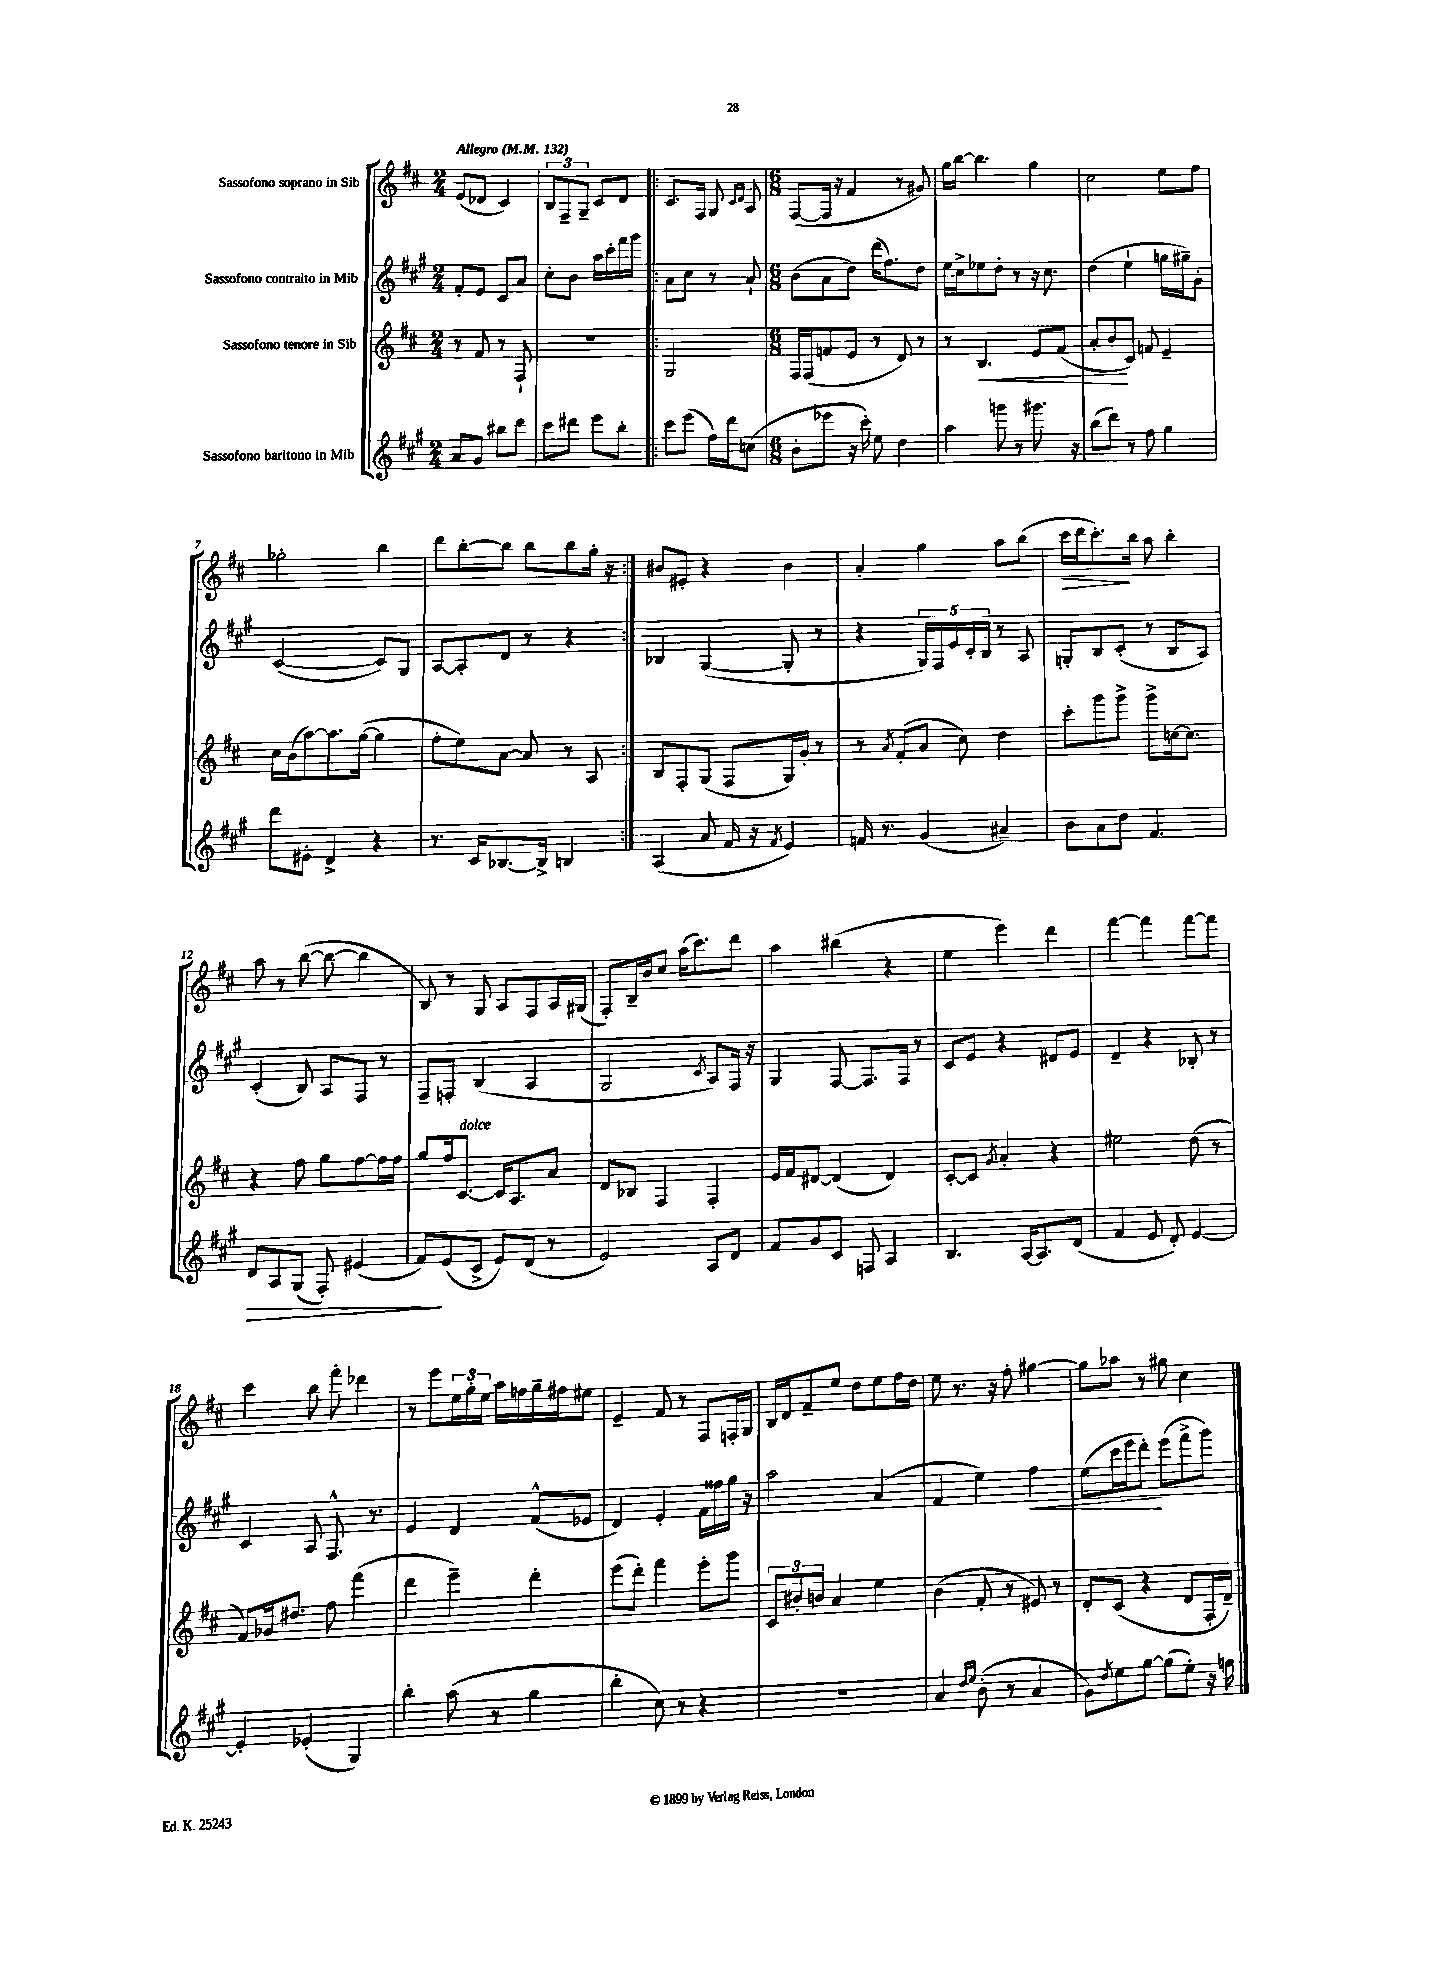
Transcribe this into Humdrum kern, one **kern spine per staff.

**kern	**kern	**kern	**kern
*staff4	*staff3	*staff2	*staff1
*clefG2	*clefG2	*clefG2	*clefG2
*k[f#c#g#]	*k[f#c#]	*k[f#c#g#]	*k[f#c#]
*M2/4	*M2/4	*M2/4	*M2/4
*MM132	*MM132	*MM132	*MM132
8a	8r	8f#'	(8e
8g#	8f#	8e	8d-
8bb#	8r	8c#	4c#)
8ddd	8F#`	8a	.
=	=	=	=
8ccc#	2r	8cc#'	12B
.	.	.	12F#~
8ddd#	.	8b	.
.	.	.	12G~
8eee	.	16aa	8c#
.	.	16ccc#'	.
8bb'	.	16fff#	8d
.	.	16ggg#	.
=!|:	=!|:	=!|:	=!|:
8ccc#	2G	8a	8.c#
(8eee	.	8cc#	.
.	.	.	16F#
16ff#)	.	8r	8G
16ddd	.	.	.
.	.	.	16qqc#
.	.	.	16qqd
(8cc	.	8a`	8A
=	=	=	=
*M6/8	*M6/8	*M6/8	*M6/8
8b'	16F#	(8b	([8F#
.	(16F#	.	.
8eee-	8f	8a	16F#]
.	.	.	16r
16r	8e	8dd)	4f#
16ccc#')	.	.	.
8ee	8r	(16ddd	.
.	.	8.ff#)	.
4dd	8d)	.	8r
.	8r	8dd	8g#)
=	=	=	=
4aa	8r	16ee	16gg
.	.	16cc#^	[16bb
.	4.B	8ee-	4.bb]
8ggg	.	8dd'	.
8r	.	8r	.
8.ggg#	8e	16r	4gg
.	.	8.cc#	.
.	(8f#	.	.
16r	.	.	.
=	=	=	=
(8bb	8a'	(4dd	2cc#
8ddd)	8b	.	.
8r	8c#)	4ee`	.
8ff#	8f	.	.
4gg#	4e~	16gg	8ee
.	.	16gg#~)	.
.	.	8g#'	8ff#
=	=	=	=
8ddd	16cc#	([2c#	2gg-'
.	(16b	.	.
8e#'	[8aa)	.	.
4d^	8.aa]	.	.
.	([16gg	.	.
4r	4gg]	8c#])	4bb
.	.	8G#	.
=	=	=	=
8.r	8ff#'	[8A	8ddd
.	8ee)	8A']	[8bb'
16c#	.	.	.
[8.B-	[8a	8d	8bb]
.	8a]	8r	8bb
16B-^]	.	.	.
4B	8r	4r	8bb
.	8A	.	16gg'
.	.	.	16r
=:|!	=:|!	=:|!	=:|!
(4A	8B	4B-	8b#
.	8F#'	.	8e#'
8a	(8G	([4G#	4r
16f#	8F#	.	.
16r	.	.	.
8qf#	.	.	.
4e)	16G)	8G#']	4b#
.	16g'	.	.
.	8r	8r	.
=	=	=	=
16f	8r	4r	4a'
8.r	.	.	.
.	8qa	.	.
.	(8f#'	.	.
(4g#	8a	20G#)	4gg
.	.	20F#	.
.	.	20e	.
.	8cc#)	.	.
.	.	20c#'	.
.	.	20B	.
4a#~)	4dd	8r	8aa
.	.	8A	(8bb
=	=	=	=
8b	8ccc#'	8G'	16ccc#
.	.	.	16ddd
8a	8ggg	8B	8.ccc#')
8dd	8ggg^	(8c#'	.
.	.	.	16bb
4.f#	8ggg^	8r	8aa
.	[16cc	8B	4bb'
.	8.cc]	.	.
.	.	8A)	.
=	=	=	=
8d	4r	(4c#'	8aa
8A	.	.	8r
(8G#	8ff#	8B)	([8bb
8F#')	8gg	8A	8bb_
(4e#	[8ff#	8F#	4bb]
.	16ff#]	8r	.
.	16ff#	.	.
=	=	=	=
8f#)	8gg	8F#~	8B)
(8e	16ff#	8F'	8r
.	[8.c#	.	.
8c#^	.	(4B	8G
8e)	16c#]	.	8A
.	8.A	.	.
(8d	.	4A	8F#
8r	8a	.	16A
.	.	.	(16G#
=	=	=	=
2e)	8d	2G#	8F#')
.	8B-	.	16B~
.	.	.	16b
.	4F#	.	8cc#
.	.	.	(16aa
.	.	.	8.ccc#)
.	.	8qc#	.
8A	4F#'	8A)	.
8d	.	16F#	8ddd
.	.	16r	.
=	=	=	=
8f#	16e	4G#	4aa
.	16f#	.	.
8g#	[8d#	.	.
8c#	(4d#]	[8F#	(4bb#
8F	.	8.F#]	.
4A	4d#)	.	4r
.	.	16F#	.
.	.	8r	.
=	=	=	=
4.B	[8c#'	8c#	4ee
.	8c#]	8e	.
.	8qg	.	.
.	4a'	4r	4eee)
[16A	.	.	.
8.A]	.	.	.
.	4r	8d#	4ddd
(8d	.	8e	.
=	=	=	=
4f#	2ee#	4d~	[4fff#
8e	.	4r	4fff#]
8d')	.	.	.
[4e	(8dd	8B-'	[8fff#
.	8r	8r	8fff#]
=	=	=	=
4e']	8f#)	4c#	4ccc#
.	16g-	.	.
.	8.dd#	.	.
(4e-'	.	8A	8bb
.	8ff#	8.F#^^	8fff#'
4G#)	(4fff#	.	4ddd-
.	.	8.r	.
=	=	=	=
4bb'	4ddd	4e	8r
.	.	.	8eee
(8aa	4eee~)	4d	24ee
.	.	.	24gg'
.	.	.	24ee
8r	.	.	16aa
.	.	.	16ff
4gg#	4ddd'	(8f#^^	16gg~
.	.	.	16ff#
.	.	8e-	8ee#
=	=	=	=
4bb'	(8eee	4d)	4e~
.	8ddd')	.	.
8cc#)	4fff#	4e'	8f#
8r	.	.	8r
4r	8eee'	16f#	8F#
.	.	16ff##	.
.	8ggg	16gg#	16F'
.	.	16r	16G
=	=	=	=
2.r	12c#	2aa	16B
.	.	.	16d
.	12b#'	.	.
.	.	.	8f#~
.	12b	.	.
.	4a	.	8ee
.	.	.	8dd
.	4ee	(4a	8ee
.	.	.	16ff#
.	.	.	16dd
=	=	=	=
4a	(4b	4f#	8ee
.	.	.	8.r
16qqdd	.	.	.
16qqee	.	.	.
(8b'	8f#'	4ee)	.
.	.	.	16r
8r	8r	.	8ff#'
4a	8e#)	4ff#	[4gg#
.	8r	.	.
=	=	=	=
8g#)	8d'	(8ee	8gg#]
8qdd	.	.	.
8ee	(8c#	16ccc#	8aa-
.	.	16eee	.
[8gg#	4r	8ddd')	8r
(8gg#]	.	(8eee	8gg#
8ee')	8d	8fff#^	4cc#
16r	16F#'	8ggg#)	.
16ff	16d~)	.	.
==	==	==	==
*-	*-	*-	*-
